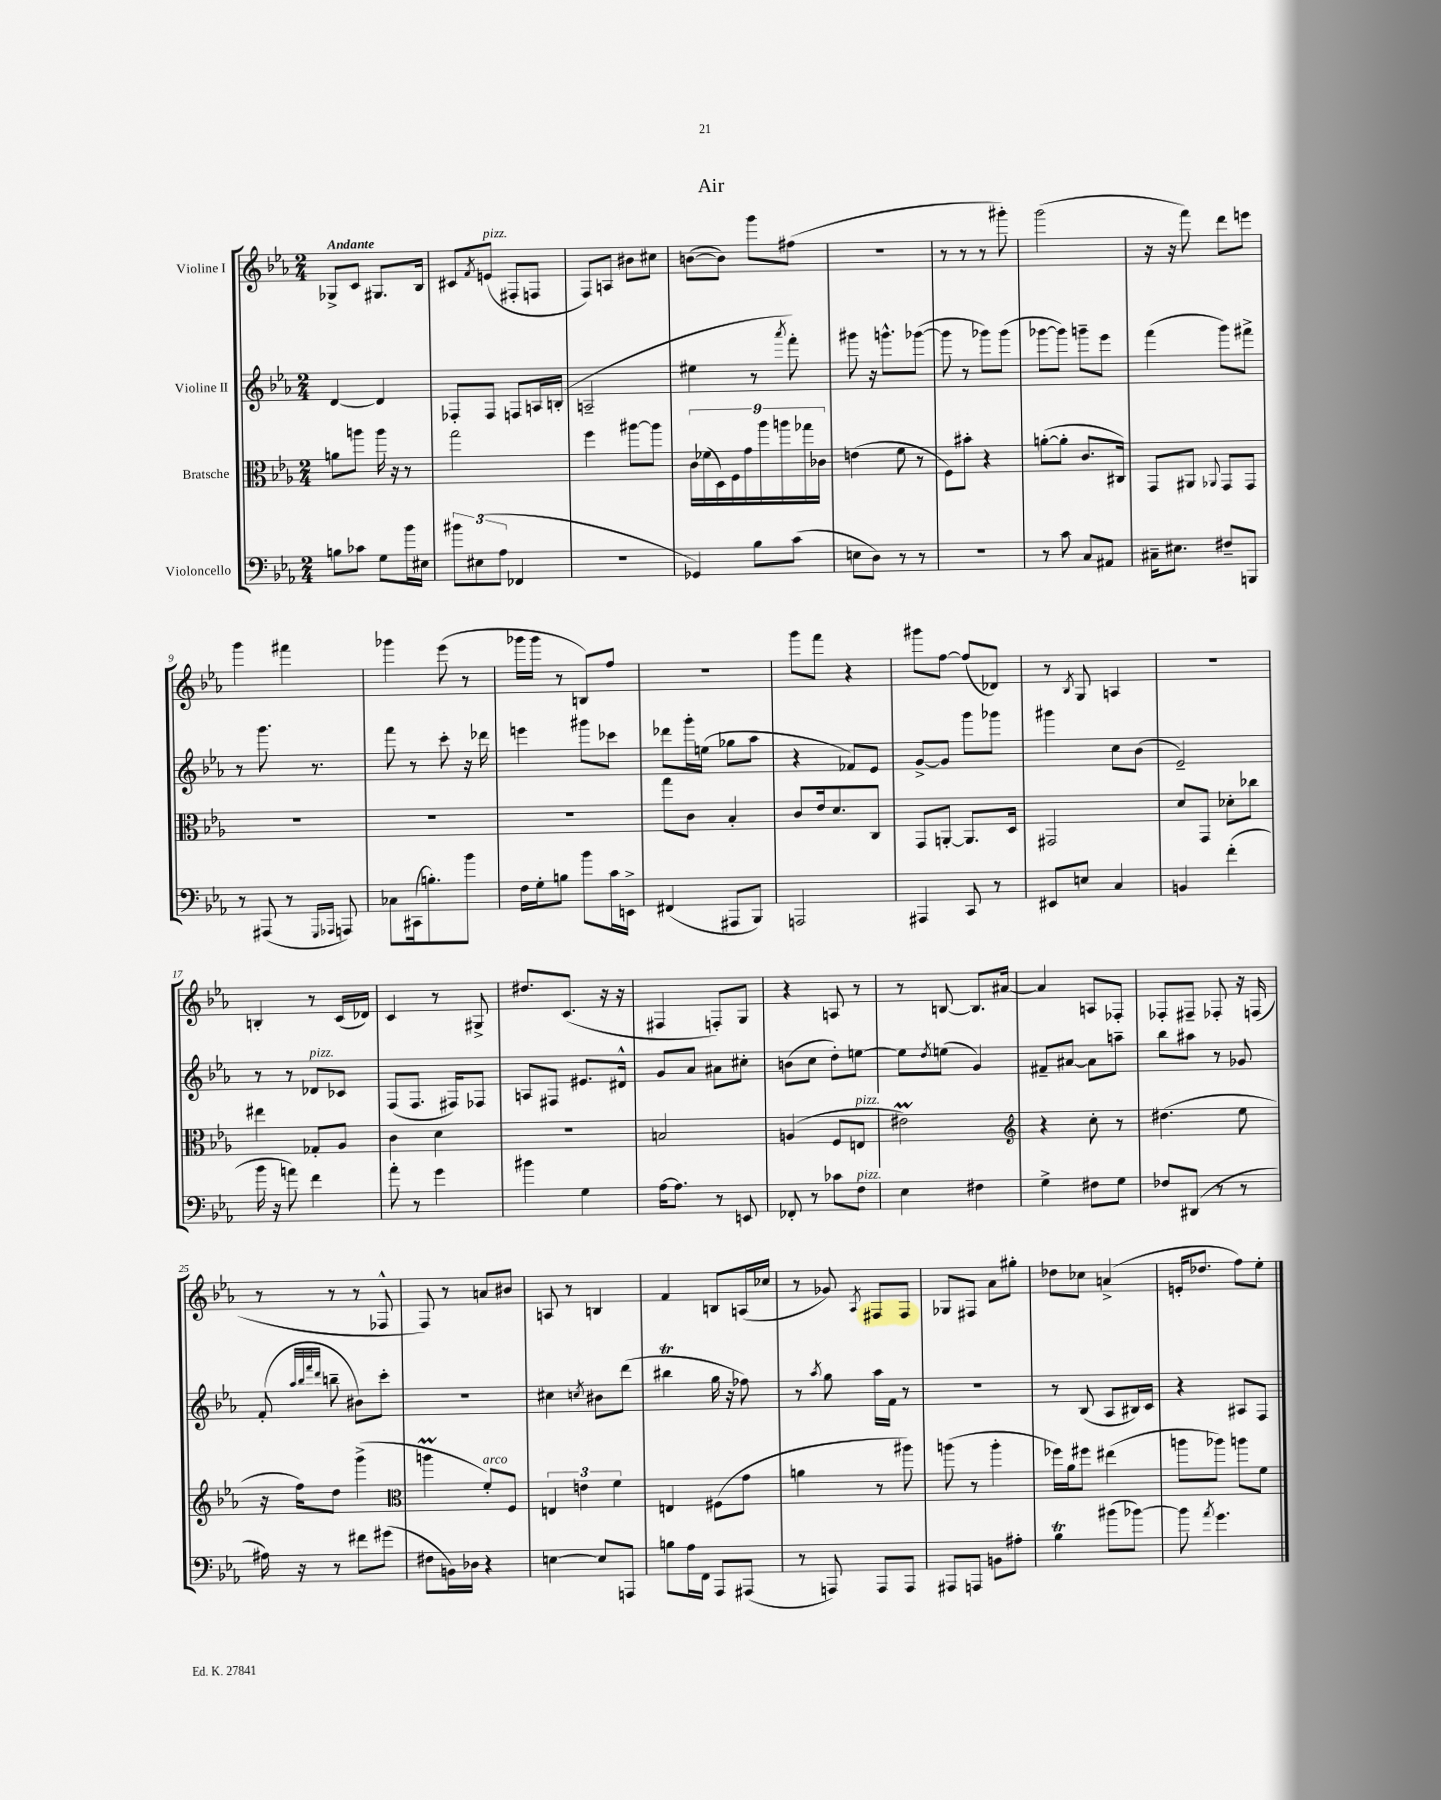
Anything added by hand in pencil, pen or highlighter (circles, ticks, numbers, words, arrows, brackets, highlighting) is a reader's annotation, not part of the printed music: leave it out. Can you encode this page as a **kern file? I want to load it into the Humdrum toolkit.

**kern	**kern	**kern	**kern
*staff4	*staff3	*staff2	*staff1
*clefF4	*clefC3	*clefG2	*clefG2
*k[b-e-a-]	*k[b-e-a-]	*k[b-e-a-]	*k[b-e-a-]
*M2/4	*M2/4	*M2/4	*M2/4
8B	8a	[4d	8G-^
8c-	8aa	.	8c
8G	16aa	4d]	8.G#
.	16r	.	.
16b-	8r	.	.
16E#	.	.	16B-
=	=	=	=
12b#	2gg	8F-'	8c#
(12E#	.	.	.
.	.	.	8qf
.	.	8F-	(8e
12A-	.	.	.
4FF-	.	8F	8F#'
.	.	16A	8F
.	.	(16B'	.
=	=	=	=
2r	4ff	2A~	8F)
.	.	.	8A
.	[8aa#	.	8b#
.	8aa#]	.	8cc#
=	=	=	=
4GG-)	18c	4ee#	([8b
.	(18f-	.	.
.	18D)	.	.
.	.	.	8b])
.	18F	.	.
.	18g	.	.
8B-	.	8r	8ggg
.	18aa-	.	.
.	18aa	.	.
.	.	8qaaa-	.
(8c	.	8fff')	(8ff#
.	18gg-	.	.
.	18c-	.	.
=	=	=	=
8E	(4e	8ggg#	2r
8D)	.	16r	.
.	.	8.ggg^^	.
8r	8f	.	.
8r	8r	([8ggg-	.
=	=	=	=
2r	8F)	8ggg-]	8r
.	8b#'	8r	8r
.	4r	8ggg-)	8r
.	.	(8ggg-	8ggg#')
=	=	=	=
8r	([8a'	[8ggg-	(2ggg
8c	8a']	8ggg-])	.
8C	8.c	8ggg~	.
8AA#	.	8eee-	.
.	16C#)	.	.
=	=	=	=
16C#~	8GG	(4fff	16r
8.E#	.	.	16r
.	8AA#	.	8fff)
.	8qqAA-	.	.
8F#~	8GG	8ggg)	8ddd
8BBB	8GG	8fff#^	8eee
=	=	=	=
8r	2r	8r	4ggg
(8AAA#	.	8.ggg	.
8r	.	.	4fff#
.	.	8.r	.
16qqGGG	.	.	.
16qqAAA-	.	.	.
8AAA)	.	.	.
=	=	=	=
8C-	2r	8fff	4ggg-
(16CC#	.	8r	.
8.B')	.	.	.
.	.	8ccc'	(8eee-
8b-	.	16r	8r
.	.	16ddd-	.
=	=	=	=
16F	2r	4eee	16ggg-
16G'	.	.	16ggg-
8B	.	.	8r
8b-	.	8ggg#	8B)
16c	.	8ccc-	8ff
16EE^	.	.	.
=	=	=	=
(4FF#	8gg	8ddd-	2r
.	8c	16ggg'	.
.	.	(16ee	.
8AAA#	4B-'	8gg-	.
8BBB-)	.	8aa-	.
=	=	=	=
2AAA	8c	4r	8ggg
.	16e-	.	8fff
.	8.d	.	.
.	.	8f-)	4r
.	8C	8e-	.
=	=	=	=
4AAA#	8GG	[8g^	8ggg#
.	[8AA'	8g]	[8ff
8CC	8.AA]	8ggg	(8ff]
8r	.	8ggg-	8d-)
.	16D	.	.
=	=	=	=
8EE#	2GG#	4ggg#	8r
.	.	.	8qB-
8E	.	.	8G
4C	.	8cc	4A
.	.	(8b-	.
=	=	=	=
4BB	8d	2e-~)	2r
.	8GG	.	.
(4f'	8d-'	.	.
.	8cc-	.	.
=	=	=	=
16b-	4ee#	8r	4B'
16r	.	.	.
8a)	.	8r	.
4f	8G-'	8d-	8r
.	8A-	8c-	(16c
.	.	.	16d-)
=	=	=	=
8a-'	4c	(8F	4c
8r	.	8.F	.
4g	4d	.	8r
.	.	16F#)	.
.	.	8F-	8G#^
=	=	=	=
4b#	2r	8A	8.dd#
.	.	8F#	.
.	.	.	(8.c
4G	.	8.e#	.
.	.	.	16r
.	.	16d#^^	16r
=	=	=	=
[16A-	2B	8g	4F#
8.A-]	.	.	.
.	.	8a-	.
8r	.	8a#	8F')
8EE	.	8cc#'	8G
=	=	=	=
8FF-'	(4A	(8b	4r
8r	.	8cc	.
8c-	8F	8dd')	8A
8F	8E	[8ee	8r
=	=	=	=
4E-	2e#)	8ee]	8r
.	.	8qdd	.
.	.	(8ee	[8B
4F#	.	4g)	8.B]
.	.	.	[16a#
=	=	=	=
*	*clefG2	*	*
4G^	4r	8f#~	4a#]
.	.	[8a#	.
8F#	8cc'	8a#]	8A
8G	8r	8aa~	8F-'
=	=	=	=
8F-	(4.dd#	8bb-	8F-'
(8DD#	.	8aa#	8F#~
8r	.	8r	8F-'
8r	8ee-	8g-	16r
.	.	.	(16F
=	=	=	=
16A#)	16r	(8f'	8r
16r	16ff)	.	.
.	.	32qqaa-	.
.	.	32qqbb-	.
.	.	32qqfff	.
.	.	32qqddd	.
8r	8dd	8bb~	8r
8f#	(4ggg^	8b#)	8r
(8g#	.	8ccc'	8F-^^
=	=	=	=
*	*clefC3	*	*
8F#	4aa	2r	8F)
16BB)	.	.	8r
16D-	.	.	.
4r	8f')	.	8a
.	8F	.	8b#
=	=	=	=
[4E	6E	4cc#	8A
.	.	.	8r
.	6e	.	.
.	.	8qcc	.
8E]	.	8b#	4B
.	6f	.	.
8AAA	.	(8ddd	.
=	=	=	=
8B	4E	4bb#	4f
16A-	.	.	.
16FF	.	.	.
8AAA-	(8F#	16gg	8B
.	.	16r	.
(8AAA#	8g	8ff-)	(16A
.	.	.	16cc-
=	=	=	=
8r	4a	8r	8r
.	.	8qaa-	.
8AAA)	.	8gg	8g-)
.	.	.	8qA-
8AAA	8r	16aa-	8F#
.	.	16f	.
8AAA	8aa#)	8r	8F#
=	=	=	=
8AAA#	(8aa	2r	8G-
8AAA	8r	.	8F#
8BB	4aa'	.	8a-
8A#'	.	.	8gg#'
=	=	=	=
4B-	16ff-)	8r	8dd-
.	16a-	.	.
.	8ff#	(8B-	8cc-
(8b#	(4ee#	8A-	(4a^
[8b-)	.	16B#)	.
.	.	16c	.
=	=	=	=
8b-]	8aa	4r	16e'
.	.	.	8.dd-
8qa-	.	.	.
4.g	8aa-)	.	.
.	8aa	8A#	8ff)
.	8f	8F	8ee-'
==	==	==	==
*-	*-	*-	*-
